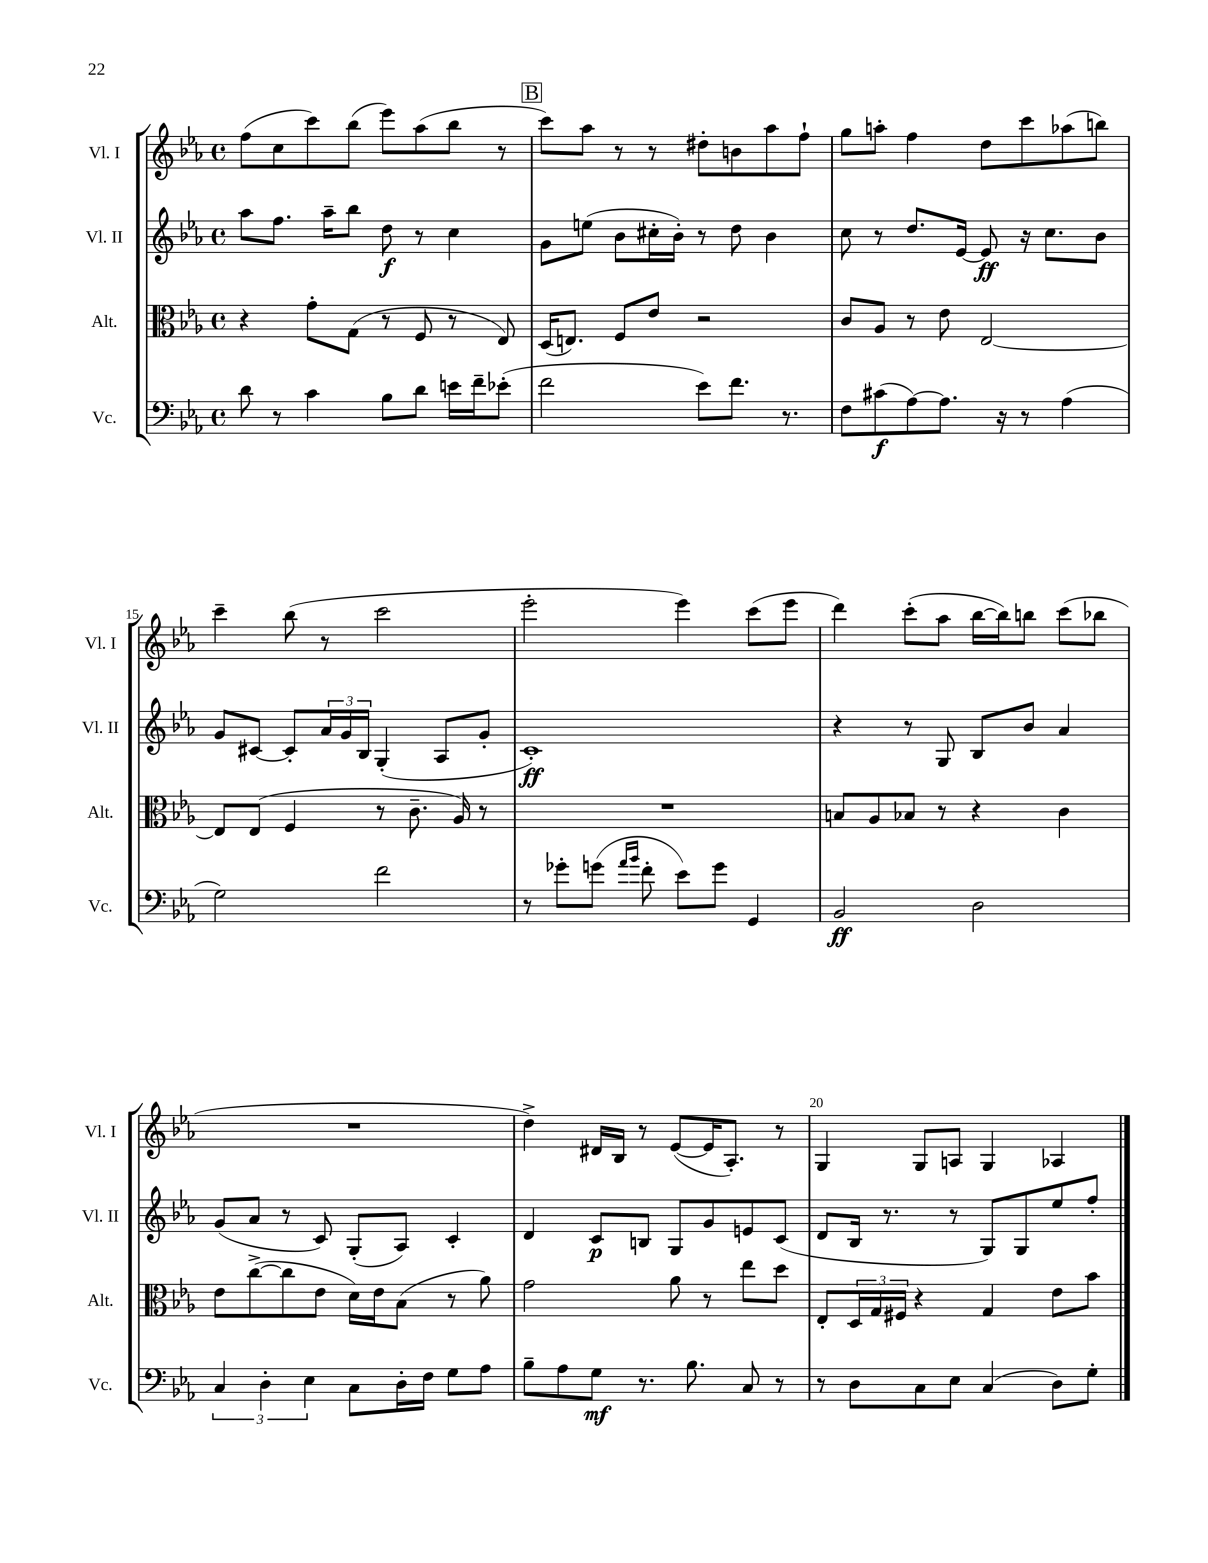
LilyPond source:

<<
\new StaffGroup <<
\new Staff = "s0" \with { instrumentName = "Vl. I" shortInstrumentName = "Vl. I" } {
    \clef treble \key ees \major \defaultTimeSignature \time 4/4
    f''8( c''8 c'''8) bes''8( ees'''8) aes''8( bes''8 r8 |
    \mark \markup { \box "B" } c'''8) aes''8 r8 r8 dis''8-. b'8 aes''8 f''8-! |
    g''8 a''8-. f''4 d''8 c'''8 aes''8( b''8) |
    c'''4-- bes''8( r8 c'''2 |
    ees'''2-. ees'''4) c'''8( ees'''8 |
    d'''4) c'''8-.( aes''8 bes''16~ bes''16) b''8 c'''8( bes''8 |
    R1 |
    d''4->) dis'16 bes16 r8 ees'8~( ees'16 aes8.-.) r8 |
    g4 g8 a8 g4 aes4 \bar "|." |
}
\new Staff = "s1" \with { instrumentName = "Vl. II" shortInstrumentName = "Vl. II" } {
    \clef treble \key ees \major \defaultTimeSignature \time 4/4
    aes''8 f''8. aes''16-- bes''8 d''8\f r8 c''4 |
    \mark \markup { \box "B" } g'8 e''8( bes'8 cis''16-. bes'16-.) r8 d''8 bes'4 |
    c''8 r8 d''8. ees'16~ ees'8\ff r16 c''8. bes'8 |
    g'8 cis'8~ cis'8-. \tuplet 3/2 { aes'16 g'16 bes16 } g4-.( aes8 g'8-. |
    c'1-.\ff) |
    r4 r8 g8 bes8 bes'8 aes'4 |
    g'8( aes'8 r8 c'8) g8-.( aes8) c'4-. |
    d'4 c'8\p b8 g8 g'8 e'8 c'8( |
    d'8 bes16 r8. r8 g8) g8 ees''8 f''8-. \bar "|." |
}
\new Staff = "s2" \with { instrumentName = "Alt." shortInstrumentName = "Alt." } {
    \clef alto \key ees \major \defaultTimeSignature \time 4/4
    r4 g'8-. g8( r8 f8 r8 ees8) |
    \mark \markup { \box "B" } d16( e8.) f8 ees'8 r2 |
    c'8 aes8 r8 ees'8 ees2~ |
    ees8 ees8( f4 r8 c'8.-- aes16) r8 |
    R1 |
    b8 aes8 bes8 r8 r4 c'4 |
    ees'8 c''8~->( c''8 ees'8 d'16) ees'16 bes8( r8 aes'8) |
    g'2 aes'8 r8 ees''8 d''8 |
    ees8-. \tuplet 3/2 { d16 g16 fis16 } r4 g4 ees'8 bes'8 \bar "|." |
}
\new Staff = "s3" \with { instrumentName = "Vc." shortInstrumentName = "Vc." } {
    \clef bass \key ees \major \defaultTimeSignature \time 4/4
    d'8 r8 c'4 bes8 d'8 e'16 f'16-- ees'8-.( |
    \mark \markup { \box "B" } f'2 ees'8) f'8. r8. |
    f8 cis'8\f( aes8~) aes8. r16 r8 aes4( |
    g2) f'2 |
    r8 ges'8-. g'8( \grace { aes'16 bes'16 } f'8-. ees'8) g'8 g,4 |
    bes,2\ff d2 |
    \tuplet 3/2 { c4 d4-. ees4 } c8 d16-. f16 g8 aes8 |
    bes8-- aes8 g8\mf r8. bes8. c8 r8 |
    r8 d8 c8 ees8 c4( d8) g8-. \bar "|." |
}
>>
>>
\layout { \context { \Score currentBarNumber = #12 \override BarNumber.break-visibility = ##(#f #t #t) barNumberVisibility = #(every-nth-bar-number-visible 5) } }
